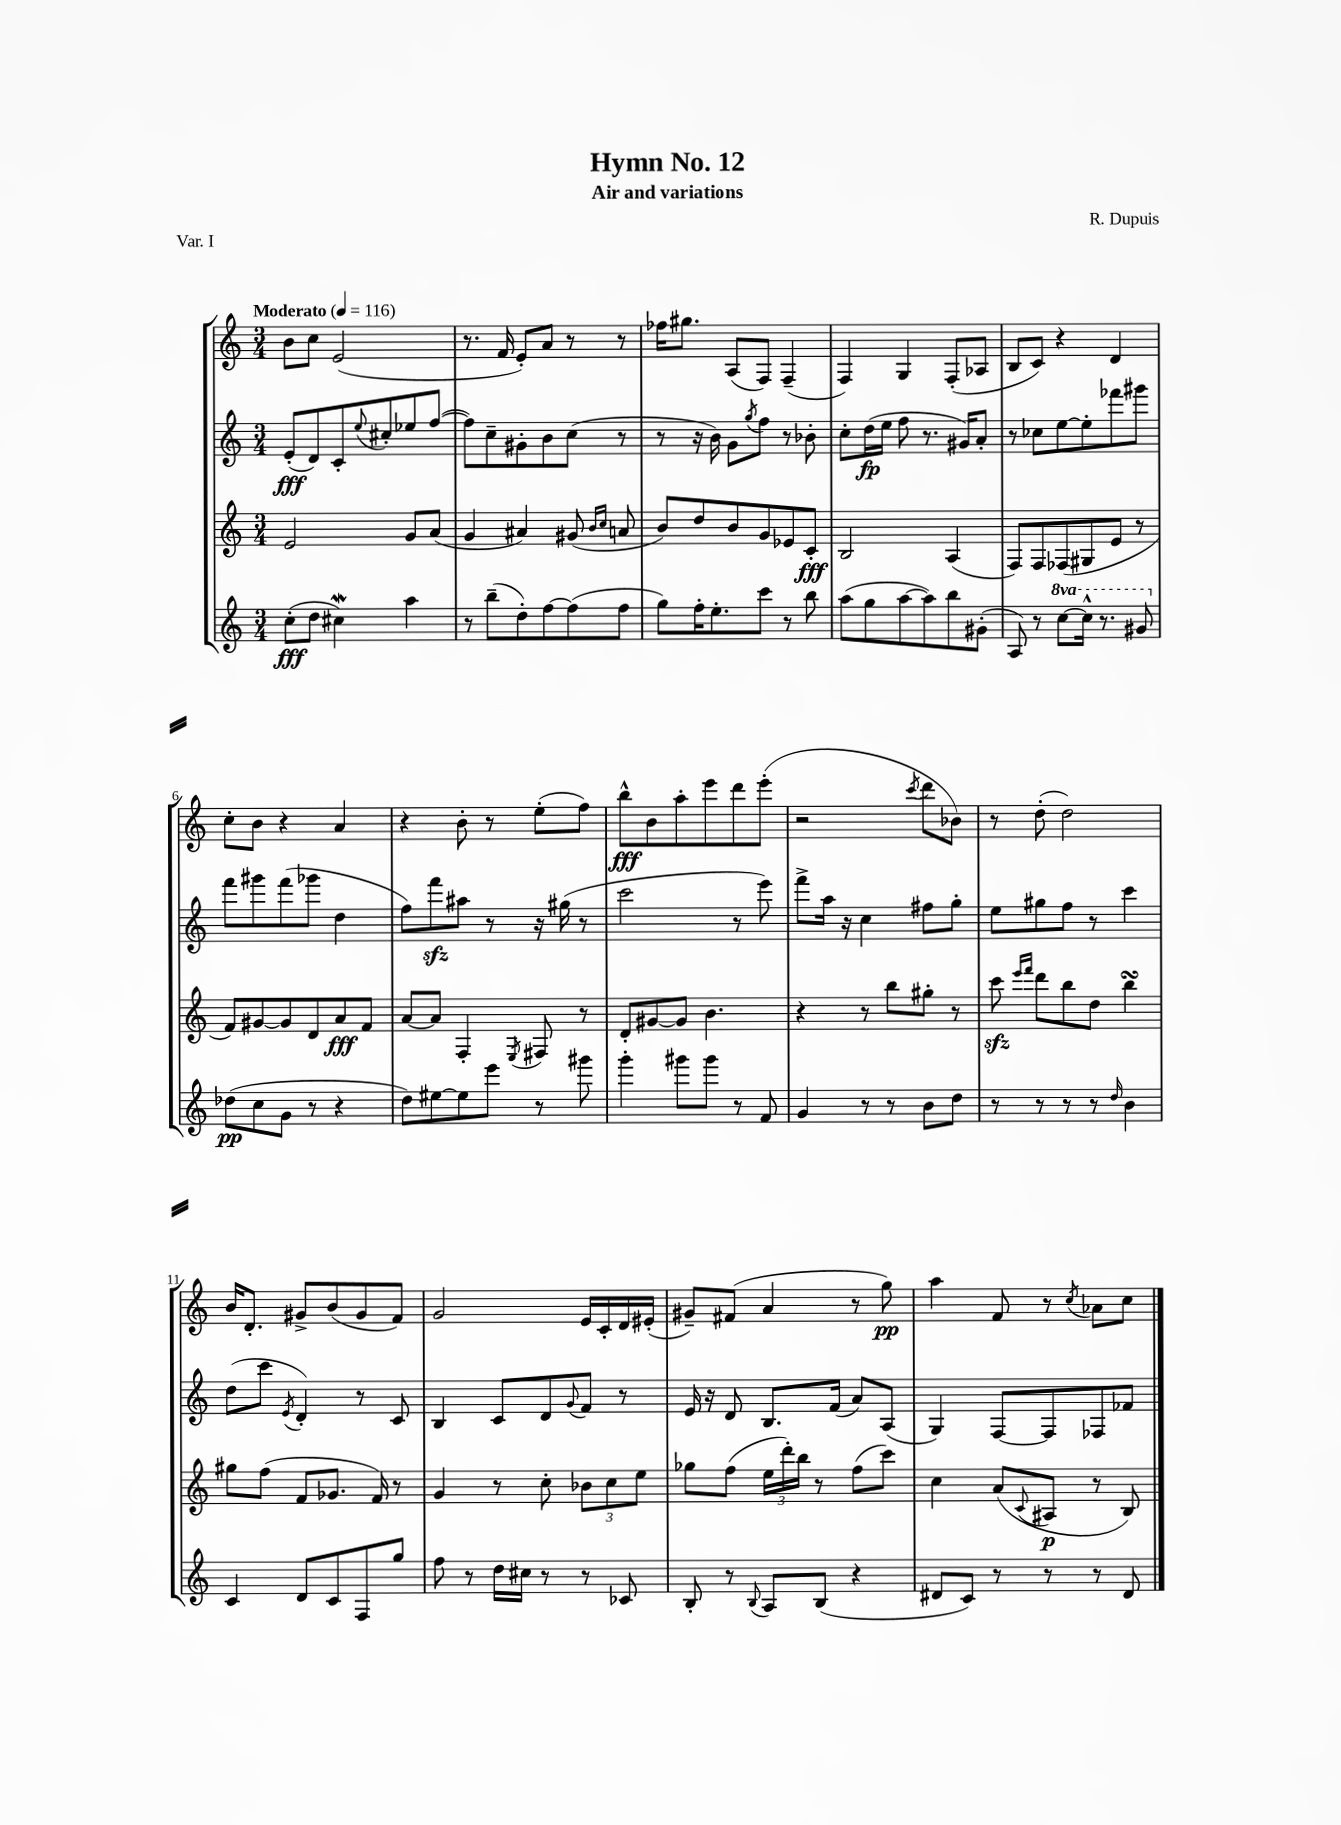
\header { title = "Hymn No. 12" composer = "R. Dupuis" subtitle = "Air and variations" piece = "Var. I" }
<<
\new StaffGroup <<
\new Staff = "s0" {
    \clef treble \key c \major \numericTimeSignature \time 3/4 \tempo "Moderato" 4 = 116
    b'8 c''8 e'2( |
    r8. f'16 e'8-.) a'8 r8 r8 |
    fes''16 gis''8. a8( f8) f4--( |
    f4) g4 f8-.( aes8 |
    b8 c'8) r4 d'4 |
    c''8-. b'8 r4 a'4 |
    r4 b'8-. r8 e''8-.( f''8) |
    b''8-^\fff b'8 a''8-. e'''8 d'''8 e'''8-.( |
    r2 \acciaccatura { c'''8 } d'''8 bes'8) |
    r8 d''8-.( d''2) |
    b'16 d'8.-. gis'8-> b'8( gis'8 f'8) |
    g'2 e'16 c'16-. d'16 eis'16-.( |
    gis'8--) fis'8( a'4 r8 g''8\pp) |
    a''4 f'8 r8 \acciaccatura { c''8 } aes'8 c''8 \bar "|." |
}
\new Staff = "s1" {
    \clef treble \key c \major \numericTimeSignature \time 3/4
    e'8-.\fff( d'8) c'8-. \appoggiatura { e''8 } cis''8-. ees''8 f''8~( |
    f''8) c''8-- gis'8-. b'8 c''8( r8 |
    r8 r16 b'16) g'8 \acciaccatura { g''8 } f''8 r8 bes'8-. |
    c''8-. d''16\fp( e''16 f''8 r8. gis'16) a'8-. |
    r8 ces''8 e''8~ e''8-. fes'''8 gis'''8 |
    f'''8 gis'''8 f'''8( ges'''8 d''4 |
    f''8) f'''8\sfz ais''8 r8 r16 gis''16( r8 |
    c'''2 r8 e'''8) |
    f'''8-> a''16 r16 c''4 fis''8 g''8-. |
    e''8 gis''8 f''8 r8 c'''4 |
    d''8( c'''8 \acciaccatura { e'8 } d'4-.) r8 c'8 |
    b4 c'8 d'8 \appoggiatura { g'8 } f'8 r8 |
    e'16 r16 d'8 b8. f'16( a'8) a8( |
    g4) f8~ f8 fes8 fes'8 \bar "|." |
}
\new Staff = "s2" {
    \clef treble \key c \major \numericTimeSignature \time 3/4
    e'2 g'8 a'8( |
    g'4 ais'4) gis'8( \grace { b'16 c''16 } a'8 |
    b'8) d''8 b'8 g'8 ees'8 c'8-.\fff |
    b2 a4( |
    f8) f8 fes8( gis8 e'8 r8 |
    f'8) gis'8~ gis'8 d'8 a'8\fff f'8 |
    a'8~ a'8 f4-. \acciaccatura { e8 } fis8 r8 |
    d'8-. gis'8~ gis'8 b'4. |
    r4 r8 b''8 gis''8-. r8 |
    c'''8\sfz \grace { e'''16 f'''16 } d'''8 b''8 d''8 b''4\turn |
    gis''8 f''8( f'8 ges'8. f'16) r8 |
    g'4 r8 c''8-. \tuplet 3/2 { bes'8 c''8 e''8 } |
    ges''8 f''8( \tuplet 3/2 { e''16 d'''16-.) b''16 } r8 f''8( c'''8) |
    c''4 a'8( \appoggiatura { c'8 } ais8\p r8 b8) \bar "|." |
}
\new Staff = "s3" {
    \clef treble \key c \major \numericTimeSignature \time 3/4 \set Staff.ottavationMarkups = #ottavation-simple-ordinals
    c''8-.\fff( d''8 cis''4\mordent) a''4 |
    r8 b''8--( d''8-.) f''8~ f''8( f''8 |
    g''8) f''16-. e''8.-. c'''8 r8 b''8 |
    a''8( g''8 a''8~ a''8) b''8 gis'8-.( |
    a8) r8 \ottava #1 c'''8~ c'''16-^ r8. gis''8 \ottava #0 |
    des''8\pp( c''8 g'8 r8 r4 |
    d''8) eis''8~ eis''8 e'''8 r8 gis'''8 |
    g'''4-. gis'''8 gis'''8 r8 f'8 |
    g'4 r8 r8 b'8 d''8 |
    r8 r8 r8 r8 \grace { d''16 } b'4 |
    c'4 d'8 c'8 f8 g''8 |
    f''8 r8 d''16 cis''16 r8 r8 ces'8 |
    b8-. r8 \appoggiatura { b8 } a8 b8( r4 |
    dis'8 c'8) r8 r8 r8 dis'8 \bar "|." |
}
>>
>>
